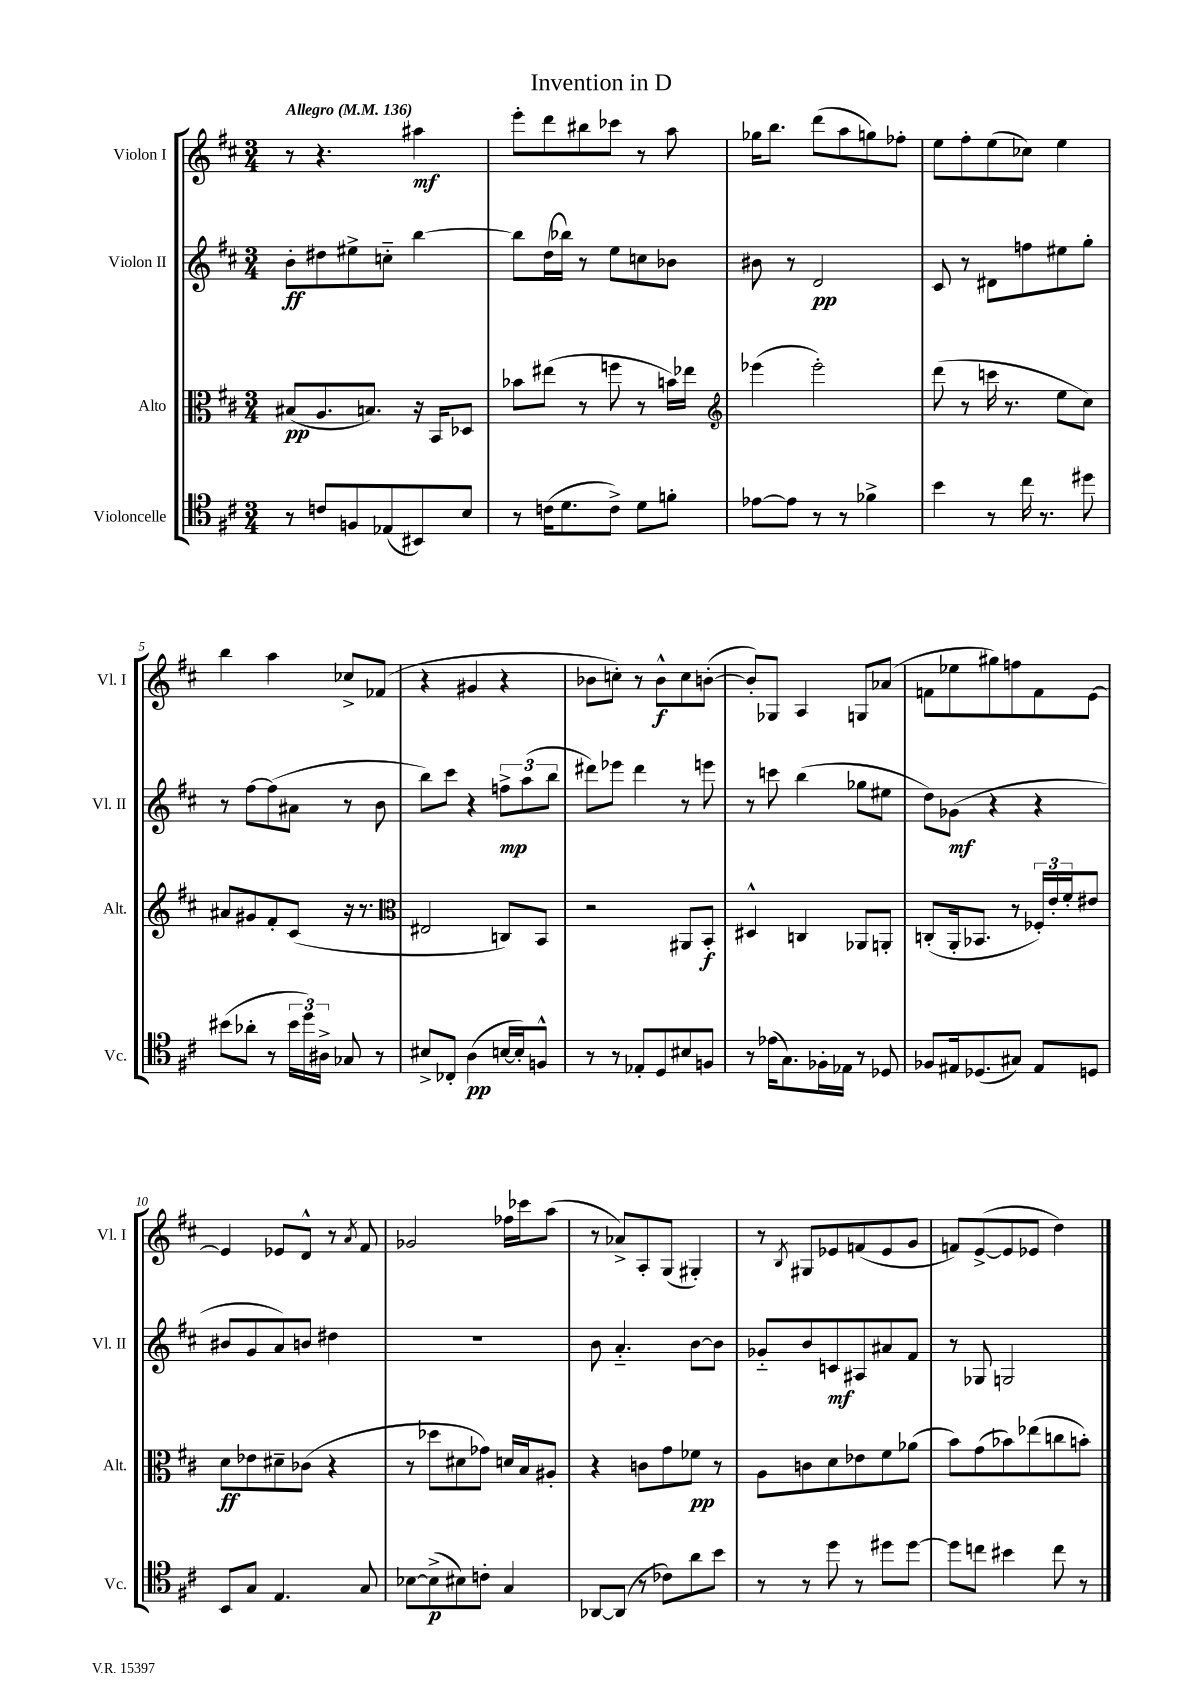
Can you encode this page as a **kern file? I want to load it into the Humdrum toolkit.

**kern	**kern	**kern	**kern
*staff4	*staff3	*staff2	*staff1
*clefC4	*clefC3	*clefG2	*clefG2
*k[f#c#]	*k[f#c#]	*k[f#c#]	*k[f#c#]
*M3/4	*M3/4	*M3/4	*M3/4
*MM136	*MM136	*MM136	*MM136
8r	(8B#	8b'	8r
8c	8.A	8dd#	4.r
8F	.	8ee#^	.
.	8.B)	.	.
(8E-	.	8cc'~	.
8BB#)	16r	[4bb	4aa#
.	16BB	.	.
8B	8D-	.	.
=	=	=	=
8r	8b-	8bb]	8eee'
(16c	(8ee#	(16dd	8ddd
8.d	.	16bb-)	.
.	8r	8r	8bb#
8c^)	8ff	8ee	8ccc-
8d	8r	8cc	8r
8f'	16b)	8b-	8aa
.	16ee-	.	.
=	=	=	=
*	*clefG2	*	*
[8e-	(4eee-	8b#	16gg-
.	.	.	8.bb
8e-]	.	8r	.
8r	2eee-')	2d	(8ddd
8r	.	.	8aa
4f-^	.	.	8gg)
.	.	.	8ff-'
=	=	=	=
4b	(8ddd	8c#	8ee
.	8r	8r	8ff#'
8r	16ccc	8d#	(8ee
.	8.r	.	.
16cc#	.	8ff	8cc-)
8.r	.	.	.
.	8ee	8ee#	4ee
8dd#	8cc#)	8gg'	.
=	=	=	=
(8b#	8a#	8r	4bb
8a-'	8g#	[8ff#	.
8r	8f#'	(8ff#]	4aa
24b#	(8c#	8a#	.
24dd)	.	.	.
24A#^	.	.	.
8G-	16r	8r	8cc-^
.	8.r	.	.
8r	.	8b	(8f-
=	=	=	=
*	*clefC3	*	*
8B#^	2E#	8bb)	4r
8C-'	.	8ccc#	.
(4A	.	4r	4g#
[16B	8C)	12ff^	4r
16B'])	.	.	.
.	.	(12aa	.
8F^^	8BB	.	.
.	.	12bb	.
=	=	=	=
8r	2r	8ddd#)	8b-
8r	.	8eee-	8cc')
8E-'	.	4ddd#	8r
8D	.	.	8b-^^
8B#	8AA#	8r	8cc
8F	8BB'	8eee	([8b'
=	=	=	=
8r	4D#^^	8r	8b'])
(16e-	.	8ccc	8G-
8.G)	.	.	.
.	4C	(4bb	4A
16F-'	.	.	.
16E-	.	.	.
8r	8AA-	8gg-	8G
8D-	8AA'	8ee#	(8a-
=	=	=	=
8F-	(8C'	8dd)	8f
16E#	16AA'	(8g-	8ee-
(8.D-	8.BB-	.	.
.	.	4r	8gg#)
8G#)	8r	.	8ff
8E#	24F-')	4r	8f
.	24e'	.	.
.	24f#'	.	.
8D	8e#	.	[8e
=	=	=	=
8BB	8d	8b#	4e]
8G	8e-	8g	.
4.E	8d#~	8a)	8e-
.	(8c-	8b	8d^^
.	4r	4dd#	8r
.	.	.	8qa
8G	.	.	8f#
=	=	=	=
[8B-	8r	2.r	2g-
(8B-^]	8dd-	.	.
8B#)	8d#	.	.
8c'	8g-)	.	.
4G	16d	.	16ff-
.	16B	.	16ccc-
.	8A#'	.	(8aa
=	=	=	=
[8AA-	4r	8b	8r
(8AA-]	.	4.a'~	8a-^)
8r	8c	.	8A'
8c-)	8g	.	(8G
8a	8f-	[8b	4G#')
8b	8r	8b]	.
=	=	=	=
8r	8A	8g-'~	8r
.	.	.	8qB
8r	8c	8b	8G#
8dd	8d	8c	8e-
8r	8e-	8A#	(8f
8dd#	8f#	8a#	8e-
[8dd#	(8a-	8f#	8g
=	=	=	=
8dd#]	8b)	8r	8f)
8cc	(8g	8G-	([8e^
4b#	8b-)	2G	8e]
.	(8ee-	.	8e-
8cc	8cc	.	4dd)
8r	8b')	.	.
==	==	==	==
*-	*-	*-	*-
